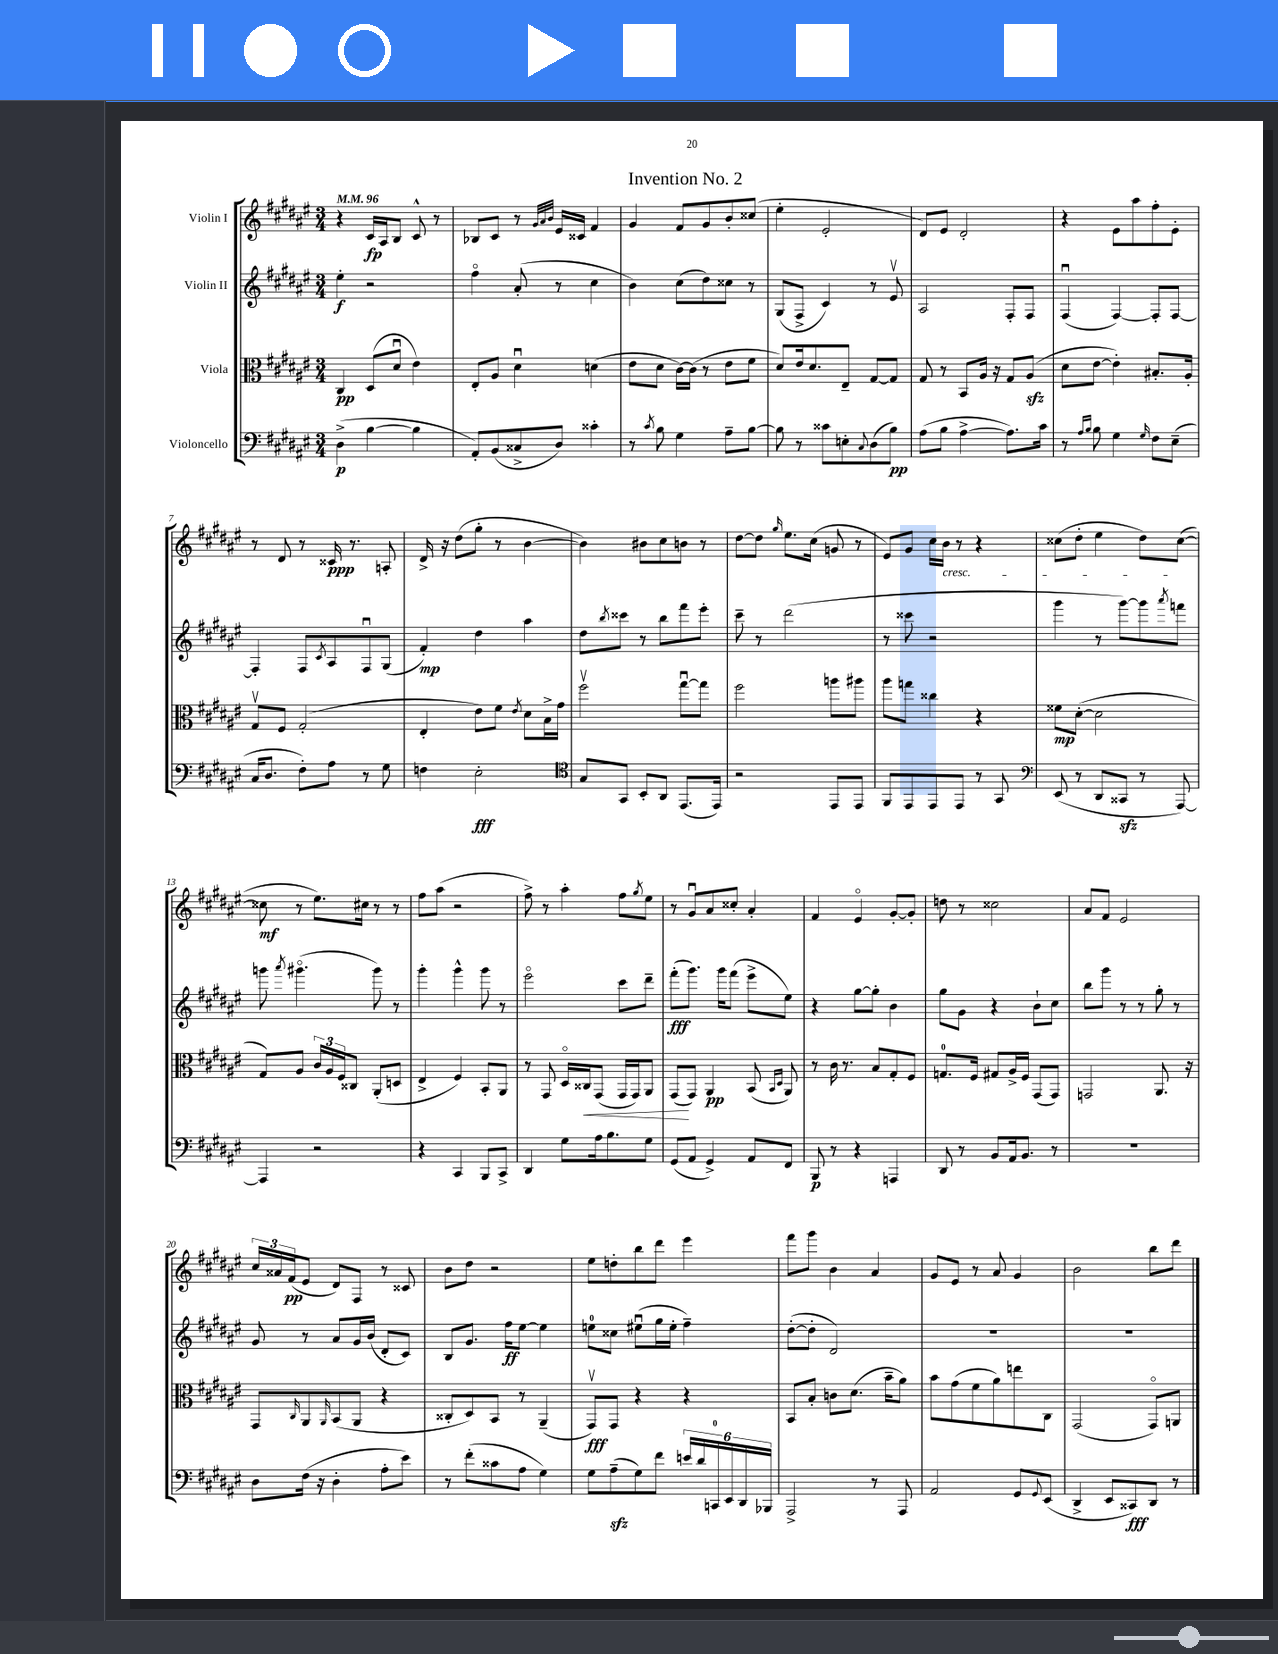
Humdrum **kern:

**kern	**dynam	**kern	**dynam	**kern	**dynam	**kern	**dynam
*part4	*part4	*part3	*part3	*part2	*part2	*part1	*part1
*staff4	*staff4	*staff3	*staff3	*staff2	*staff2	*staff1	*staff1
*I"Violoncello	*	*I"Viola	*	*I"Violin II	*	*I"Violin I	*
*clefF4	*	*clefC3	*	*clefG2	*	*clefG2	*
*k[f#c#g#d#a#e#]	*	*k[f#c#g#d#a#e#]	*	*k[f#c#g#d#a#e#]	*	*k[f#c#g#d#a#e#]	*
*M3/4	*	*M3/4	*	*M3/4	*	*M3/4	*
*MM96	*	*MM96	*	*MM96	*	*MM96	*
=1	=1	=1	=1	=1	=1	=1	=1
(4D#^\	p	4C#/	pp	4ee#'\	f	4r	.
[4B\	.	(8D#/L	.	2r	.	16c#/LL	fp
.	.	.	.	.	.	16A#/J	.
.	.	8d#u/J	.	.	.	8B/J	.
4B\]	.	4e#\)	.	.	.	8c#^^/	.
.	.	.	.	.	.	8r	.
=2	=2	=2	=2	=2	=2	=2	=2
8AA#'/L)	.	8E#'/L	.	4ff#\	.	8B-X/L	.
(8BB/	.	8A#/J	.	.	.	8c#/J	.
8C##X^/	.	4d#u\	.	(8a#'/	.	8r	.
.	.	.	.	.	.	32qqg#/LLL	.
.	.	.	.	.	.	32qqa#/	.
.	.	.	.	.	.	32qqb/JJJ	.
8D#/J)	.	.	.	8r	.	16e#/LL	.
.	.	.	.	.	.	16c##X/JJ	.
4c##X'\	.	(4dn\	.	4cc#\	.	4f#/	.
=3	=3	=3	=3	=3	=3	=3	=3
8r	.	8e#\L	.	4b\)	.	4g#/	.
8qc#/	.	.	.	.	.	.	.
8B\	.	8d#\J	.	.	.	.	.
4G#\	.	[16c#\LL)	.	(8cc#\L	.	8f#/L	.
.	.	(16c#\JJ]	.	.	.	.	.
.	.	8r	.	8dd#\)	.	8g#/	.
8A#~\L	.	8e#\L	.	8cc##X\J	.	8b'/	.
[8B\J	.	8f#\J	.	8r	.	(8cc##X/J	.
=4	=4	=4	=4	=4	=4	=4	=4
8B\]	.	8d#/L)	.	(8G#/L	.	4ee#'\	.
8r	.	16e#/k	.	8F#^/J	.	.	.
.	.	8.d#/	.	.	.	.	.
8c##X\L	.	.	.	4c#/)	.	2e#'/	.
8En'\	.	8E#~/J	.	.	.	.	.
8qqC#/	.	.	.	.	.	.	.
(8D#\	.	[8G#/L	.	8r	.	.	.
8B\J)	pp	8G#/J]	.	8e#v/	.	.	.
=5	=5	=5	=5	=5	=5	=5	=5
(8A#\L	.	8G#/	.	2A#/	.	8d#/L)	.
8B\J	.	8r	.	.	.	8e#/J	.
[4A#^\	.	8BB/L	.	.	.	2d#'/	.
.	.	16A#/Jk	.	.	.	.	.
.	.	16r	.	.	.	.	.
8.A#\L])	.	8G#/L	.	8F#'/L	.	.	.
.	.	(8A#zz/J	.	8F#/J	.	.	.
16c#\Jk	.	.	.	.	.	.	.
=6	=6	=6	=6	=6	=6	=6	=6
8r	.	8d#\L	.	(4F#u/	.	4r	.
16qqA#/LL	.	.	.	.	.	.	.
16qqB/JJ	.	.	.	.	.	.	.
8B\	.	[8e#\J	.	.	.	.	.
4G#\	.	4e#'\])	.	[4F#/)	.	8e#\L	.
.	.	.	.	.	.	8aa#\	.
16qqG#/	.	.	.	.	.	.	.
8F#\L	.	8.B#X'/L	.	8F#'/L]	.	8ff#'\	.
(8E#~\J	.	.	.	[8F#/J	.	8e#'\J	.
.	.	16A#'/Jk	.	.	.	.	.
!!LO:LB:g=z
=7	=7	=7	=7	=7	=7	=7	=7
16C#/KL	.	8G#v/L	.	4F#'/]	.	8r	.
8.D#/J	.	.	.	.	.	.	.
.	.	8F#/J	.	.	.	8d#/	.
8F#'\L)	.	(2G#'/	.	8F#/L	.	8r	.
.	.	.	.	8qc#/	.	.	.
8A#\J	.	.	.	8A#/	.	16c##X/	ppp
.	.	.	.	.	.	8.r	.
8r	.	.	.	8F#u/	.	.	.
8G#\	.	.	.	(8G#/J	.	8An'/	.
=8	=8	=8	=8	=8	=8	=8	=8
4Fn\	.	4E#'/	.	4f#'/)	mp	16d#^/	.
.	.	.	.	.	.	16r	.
.	.	.	.	.	.	(8dd#\L	.
2E#'\	fff	8e#\L)	.	4dd#\	.	8gg#'\J	.
.	.	8f#\J	.	.	.	8r	.
.	.	8qe#/	.	.	.	.	.
.	.	8d#\L	.	4aa#\	.	[4b\	.
.	.	16B^\L	.	.	.	.	.
.	.	16g#\JJ	.	.	.	.	.
=9	=9	=9	=9	=9	=9	=9	=9
*clefC4	*	*	*	*	*	*	*
8G#/L	.	2ff#v\	.	8dd#\L	.	4b\])	.
.	.	.	.	8qbb/	.	.	.
8GG#/J	.	.	.	8ccc##X\J	.	.	.
8BB'/L	.	.	.	8r	.	8b#X\L	.
8AA#/J	.	.	.	8bb\L	.	8cc#\	.
(8.EE#/L	.	[8gg#u\L	.	8fff#\	.	8bn\J	.
.	.	8gg#\J]	.	8eee#'\J	.	8r	.
16EE#/Jk)	.	.	.	.	.	.	.
=10	=10	=10	=10	=10	=10	=10	=10
2r	.	2ff#\	.	8ccc#~\	.	[8dd#\L	.
.	.	.	.	8r	.	8dd#\J]	.
.	.	.	.	.	.	16qqgg#/	.
.	.	.	.	(2ddd#\	.	8.ee#\L	.
.	.	.	.	.	.	(16cc#\Jk	.
8EE#/L	.	8aan\L	.	.	.	8gn/	.
8EE#/J	.	8aa#X\J	.	.	.	8r	.
=11	=11	=11	=11	=11	=11	=11	=11
8FF#/L	.	8aa#\L	.	8r	.	8e#/L)	.
8EE#/	.	8ggn\J	.	8ccc##X\	.	8g#/J	.
8EE#/	.	4cc##X\	.	2r	.	16cc#\LL	.
!	!	!	!	!	!	!LO:TX:b:i:t=cresc.	!
.	.	.	.	.	.	16b\JJ	.
8EE#/J	.	.	.	.	.	8r	.
8r	.	4r	.	.	.	4r	.
8GG#/	.	.	.	.	.	.	.
=12	=12	=12	=12	=12	=12	=12	=12
*clefF4	*	*	*	*	*	*	*
(8EE#/	.	8f##X\L	mp	4ggg#\	.	(8cc##X\L	.
8r	.	([8d#'\J	.	.	.	8dd#'\J	.
8DD#/L	.	2d#\]	.	8r	.	4ee#\	.
8CC##Xzz/J	.	.	.	[8ggg#\L)	.	.	.
8r	.	.	.	8ggg#\]	.	8dd#\L)	.
.	.	.	.	8qaaa#/	.	.	.
[8AAA#/)	.	.	.	8fffn\J	.	([8cc##\J	.
!!LO:LB:g=z
=13	=13	=13	=13	=13	=13	=13	=13
4AAA#/]	.	8G#/L)	.	8gggn\	.	8cc##X\]	mf
.	.	.	.	8qaaa#/	.	.	.
.	.	8A#/J	.	(4.ggg#X\	.	8r	.
2r	.	24c#/LL	.	.	.	8.ee#\L)	.
.	.	24A#/	.	.	.	.	.
.	.	24F#/J	.	.	.	.	.
.	.	8C##X/J	.	.	.	.	.
.	.	.	.	.	.	16cc#X\Jk	.
.	.	(8AA#'/L	.	8ggg#\)	.	8r	.
.	.	8Dn/J	.	8r	.	8r	.
=14	=14	=14	=14	=14	=14	=14	=14
4r	.	4E#^/	.	4ggg#'\	.	8ff#\L	.
.	.	.	.	.	.	(8aa#\J	.
4CC#/	.	4F#/)	.	4ggg#^^\	.	2r	.
8BBB/L	.	8BB'/L	.	8ggg#\	.	.	.
8CC#^/J	.	8AA#/J	.	8r	.	.	.
=15	=15	=15	=15	=15	=15	=15	=15
4DD#/	.	8r	.	2eee#\	.	8ff#^\)	.
.	.	8GG#/	.	.	.	8r	.
8G#\L	.	16D#/LL	.	.	.	4aa#'\	.
!	!	!	!LO:HP:b	!	!	!	!
.	.	16C##X/J	<	.	.	.	.
16A#\k	.	(8GG#/J	.	.	.	.	.
8.B\	.	.	.	.	.	.	.
.	.	16GG#/LL	.	8ccc#\L	.	8ff#\L	.
.	.	16GG#/J)	.	.	.	.	.
.	.	.	.	.	.	8qgg#/	.
8G#\J	.	8AA#/J	.	8ddd#~\J	.	8ee#\J	.
=16	=16	=16	=16	=16	=16	=16	=16
(8GG#/L	.	(8GG#/L	.	(8fff#'\L	fff	8r	.
8AA#/J	.	8GG#/J)	[	8.ggg#\J)	.	8g#u/L	.
4GG#^/)	.	4AA#/	pp	.	.	8a#/	.
.	.	.	.	16ggg#\KL	.	.	.
.	.	.	.	(8fff#\J	.	8cc##X'/J	.
8AA#/L	.	(8BB/	.	8eee#^\L	.	4a#'/	.
.	.	16qqBB/LL	.	.	.	.	.
.	.	16qqD#/JJ	.	.	.	.	.
8FF#/J	.	8AA#/)	.	8ee#\J)	.	.	.
=17	=17	=17	=17	=17	=17	=17	=17
8BBB/	p	8r	.	4r	.	4f#/	.
8r	.	16c#\	.	.	.	.	.
.	.	8.r	.	.	.	.	.
4r	.	.	.	[8gg#\L	.	4e#/	.
.	.	8B/L	.	8gg#'\J]	.	.	.
4AAAn/	.	8G#'/	.	4b\	.	[8g#'/L	.
.	.	8F#/J	.	.	.	8g#'/J]	.
=18	=18	=18	=18	=18	=18	=18	=18
8DD#/	.	8.Gn/L	.	8gg#\L	.	8ddn\	.
8r	.	.	.	8g#\J	.	8r	.
.	.	16F#/Jk	.	.	.	.	.
8BB/L	.	8G#X/L	.	4r	.	2cc##X\	.
16AA#/k	.	16A#^/L	.	.	.	.	.
8.BB/J	.	16F#/JJ	.	.	.	.	.
.	.	(8GG#/L	.	8b`\L	.	.	.
8r	.	8GG#/J)	.	8cc#\J	.	.	.
=19	=19	=19	=19	=19	=19	=19	=19
2.r	.	2GGn/	.	8bb\L	.	8a#/L	.
.	.	.	.	8ggg#\J	.	8f#/J	.
.	.	.	.	8r	.	2e#/	.
.	.	.	.	8r	.	.	.
.	.	8.AA#/	.	8gg#'\	.	.	.
.	.	.	.	8r	.	.	.
.	.	16r	.	.	.	.	.
!!LO:LB:g=z
=20	=20	=20	=20	=20	=20	=20	=20
8D#\L	.	8GG#/L	.	8g#/	.	24cc#/LL	.
.	.	.	.	.	.	24a##X/	.
.	.	.	.	.	.	(24f#/J	pp
.	.	16qqC#/	.	.	.	.	.
(16F#\Jk	.	8AA#/	.	8r	.	8e#/J	.
16r	.	.	.	.	.	.	.
.	.	16qqAA#/	.	.	.	.	.
4D#'\	.	(8BB/	.	8a#/L	.	8d#/L)	.
.	.	8AA#/J	.	16g#/L	.	8F#/J	.
.	.	.	.	(16b/JJ	.	.	.
8A#'\L	.	4r	.	8d#'/L	.	8r	.
8e#\J)	.	.	.	8c#/J)	.	8c##X/	.
=21	=21	=21	=21	=21	=21	=21	=21
8r	.	8C##X'/L	.	8B/L	.	8b\L	.
(8f#'\L	.	8D#/)	.	8.g#/J	.	8dd#\J	.
8c##X\	.	8BB/J	.	.	.	2r	.
.	.	.	.	16ff#\KL	ff	.	.
8A#\J	.	8r	.	[8ee#\J	.	.	.
4G#\)	.	(4AA#~/	.	4ee#\]	.	.	.
=22	=22	=22	=22	=22	=22	=22	=22
8G#\L	.	8GG#v/L)	fff	8een\L	.	8ee#\L	.
(8A#zz~\	.	8GG#/J	.	8cc##X\J	.	8ddn'\	.
8G#\)	.	4r	.	(8ee#Xu\L	.	8bb\	.
8f#\J	.	.	.	16gg#\L	.	8ddd#\J	.
.	.	.	.	16ee#'\JJ	.	.	.
24en/LL	.	4r	.	4ff#~\)	.	4eee#\	.
24d#/	.	.	.	.	.	.	.
24CCn/	.	.	.	.	.	.	.
24EE#/	.	.	.	.	.	.	.
24DD#/	.	.	.	.	.	.	.
24BBB-X/JJ	.	.	.	.	.	.	.
=23	=23	=23	=23	=23	=23	=23	=23
2AAA#^/	.	8BB/L	.	([8dd#'\L	.	8fff#\L	.
.	.	8B'/J	.	8dd#'\J]	.	8ggg#\J	.
.	.	8cn\L	.	2d#/)	.	4b\	.
.	.	(8.d#\J	.	.	.	.	.
8r	.	.	.	.	.	4a#/	.
.	.	16b~\KL	.	.	.	.	.
8AAA#/	.	8a#\J)	.	.	.	.	.
=24	=24	=24	=24	=24	=24	=24	=24
2AA#/	.	8b\L	.	2.r	.	8g#/L	.
.	.	(8g#\	.	.	.	8e#/J	.
.	.	8f#\	.	.	.	8r	.
.	.	8a#\)	.	.	.	8a#/	.
8GG#/L	.	8een\	.	.	.	4g#/	.
8qqGG#/	.	.	.	.	.	.	.
(8EE#/J	.	8C#\J	.	.	.	.	.
=25	=25	=25	=25	=25	=25	=25	=25
4DD#^/	.	(2GG#/	.	2.r	.	2b\	.
8EE#/L	.	.	.	.	.	.	.
8CC##X/)	fff	.	.	.	.	.	.
8DD#/J	.	8GG#/L)	.	.	.	8bb\L	.
8r	.	8AAn/J	.	.	.	8ddd#\J	.
==	==	==	==	==	==	==	==
*-	*-	*-	*-	*-	*-	*-	*-
